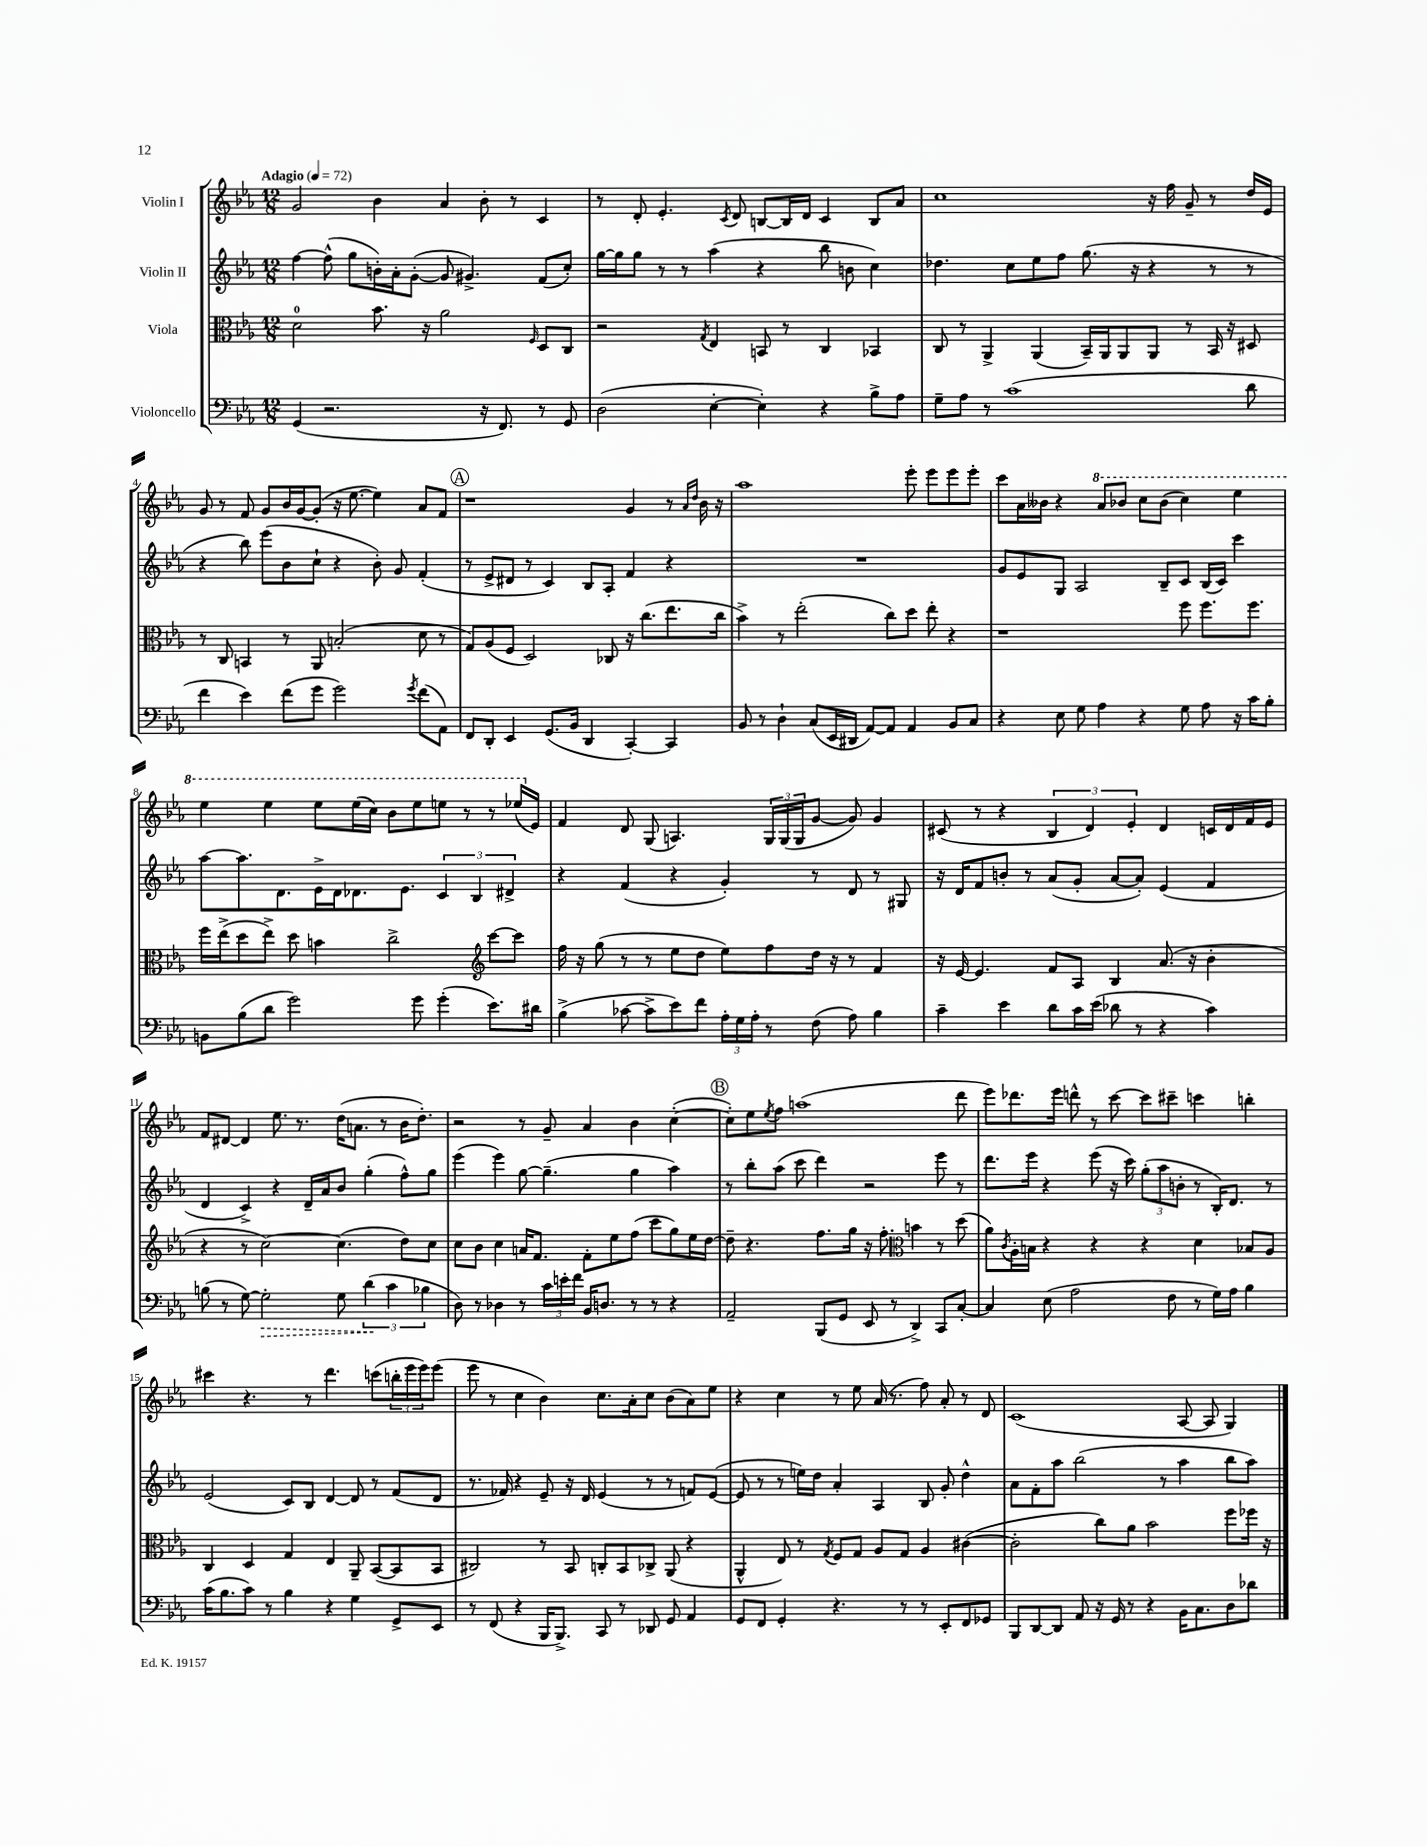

**kern	**kern	**kern	**kern
*staff4	*staff3	*staff2	*staff1
*clefF4	*clefC3	*clefG2	*clefG2
*k[b-e-a-]	*k[b-e-a-]	*k[b-e-a-]	*k[b-e-a-]
*M12/8	*M12/8	*M12/8	*M12/8
*MM72	*MM72	*MM72	*MM72
(4GG/	2d\	[4ff\	2g/
2.r	.	(8ff^^\]	.
.	.	8gg\L	.
.	8.b-\	16b'\L)	4b-\
.	.	16a-'\J	.
.	.	([8g'\J	.
.	16r	.	.
.	2a-\	8g/]	4a-/
.	.	4.g#^/)	.
16r	.	.	8b-'\
8.FF/)	.	.	.
.	.	.	8r
.	16qqF/	.	.
8r	8D/L	(8f/L	4c/
8GG/	8C/J	8cc'/J)	.
=	=	=	=
(2D\	2r	[16gg\LL	8r
.	.	16gg\]J	.
.	.	8gg\J	8d'/
.	.	8r	4.e-'/
.	.	8r	.
.	8qG/	.	.
[4E-'\	4E-/	(4aa-\	.
.	.	.	8qc/
.	.	.	8d/
4E-'\])	8BB/	4r	[8B/L
.	8r	.	16B/]L
.	.	.	16d/JJ
4r	4C/	8bb-\	4c/
.	.	8b\	.
8B-^\L	4BB-/	4cc\)	8B/L
8A-\J	.	.	8a-/J
=	=	=	=
8G~\L	8C/	4.dd-\	1cc
8A-\J	8r	.	.
8r	4AA-^/	.	.
(1c	.	8cc\L	.
.	(4AA-/	8ee-\	.
.	.	8ff\J	.
.	16BB-~/LL)	(8.gg\	.
.	16AA-/J	.	.
.	8AA-/	.	.
.	.	16r	.
.	8AA-/J	4r	16r
.	.	.	16ff\
.	8r	.	8g~/
.	16BB-/	8r	8r
.	16r	.	.
8d\	8D#/	8r	16dd/LL
.	.	.	16e-/JJ
=	=	=	=
4f\	8r	4r	8g/
.	8C/	.	8r
4e-\)	4BB/	8bb-\)	8f/
.	.	(8eee-\L	8g/L
(8f\L	8r	8b-\	16b-/L
.	.	.	[16g/J
8g\J	8AA-/	8cc`\J	(8g'/]J
2g\)	(2B'/	4r	16r
.	.	.	[8.ee-\
.	.	8b-'\)	4ee-\])
.	.	8g/	.
8qg/	.	.	.
(8f\L	8d\	(4f'/	8a-/L
8AA-\J)	8r	.	8f/J
=	=	=	=
8FF/L	8G/L)	8r	1r
8DD'/J	(8A-/	8e-^/L	.
4EE-/	8F/J	8d#/J	.
.	2D/)	8r	.
(8.GG/L	.	4c/)	.
16BB-/Jk	.	.	.
4DD/	.	8B-/L	.
.	8C-/	8A-'/J	.
[4CC'/)	16r	4f/	4g/
.	(8.cc\L	.	.
4CC/]	8.ee-\	4r	8r
.	.	.	16qqa-/LL
.	.	.	16qqdd/JJ
.	.	.	16b-\
.	16cc\Jk	.	16r
=	=	=	=
8BB-/	4b-^\)	1.r	1aa-
8r	.	.	.
4D`\	8r	.	.
.	(2ee-'\	.	.
(8C/L	.	.	.
16EE-/L	.	.	.
16DD#/JJ	.	.	.
[8AA-/L)	.	.	.
8AA-/]J	8cc\L)	.	.
4AA-/	8dd\J	.	8eee-'\
.	8ee-'\	.	8eee-\L
8BB-/L	4r	.	8eee-\
8C/J	.	.	8eee-'\J
=	=	=	=
4r	1r	8g/L	8ccc\L
.	.	8e-/	16a-\L
.	.	.	16b--\JJ
8E-\	.	8G/J	4r
8G\	.	2A-/	.
4A-\	.	.	8aa-/L
.	.	.	8bb-/J
4r	.	.	8ccc\L
.	.	8B-~/L	(8bb-\J
8G\	8ff\	8c/J	4ccc\)
8A-\	8.ff\L	(16B-/LL	.
.	.	16c/JJ)	.
16r	.	4ccc\	4eee-\
16c\LK	8.ff\J	.	.
8B-'\J	.	.	.
=	=	=	=
8BB\L	16ff\LL	[8aa-\L	4eee-\
.	(16ee-^\J	.	.
(8B-\	8dd\	8.aa-\]	.
8d\J	8ee-^\J)	.	4eee-\
.	.	8.d\	.
2g\)	8dd\	.	.
.	4b\	16e-^\L	8eee-\L
.	.	16d\J	.
.	.	8.d-\	(16eee-\L
.	.	.	16ccc\JJ)
.	2cc^\	.	8bb-\L
.	.	8.e-\J	.
8g\	.	.	8eee-\
(4g'\	.	6c/	8eee\J
.	.	.	8r
.	.	6B-/	.
*	*clefG2	*	*
8.e-\L)	[8ccc\L	.	8r
.	.	6d#^/	.
.	8ccc\]J	.	(16eee-/LL
16d#\Jk	.	.	16e-/JJ)
=	=	=	=
(4B-^\	16ff\	4r	4f/
.	16r	.	.
.	(8gg\	.	.
[8c-\	8r	(4f/	8d/
8c-^\]L	8r	.	(8G/
8e-\)	8ee-\L	4r	4.A/)
8f\J	8dd\J	.	.
24A-'\LL	8ee-\L)	4g'/)	.
24G\	.	.	.
24A-'\JJ	.	.	.
8r	8ff\	.	24G/LL
.	.	.	(24G/
.	.	.	24G/J
(8F\	16dd\Jk	8r	[8g/J
.	16r	.	.
8A-\)	8r	8d/	8g/])
4B-\	4f/	8r	4g/
.	.	8G#/	.
=	=	=	=
4c~\	16r	16r	(8c#/
.	[16e-/	16d/LK	.
.	4.e-/]	8f/	8r
4e-\	.	8b'/J	4r
.	.	8r	.
8d\L	8f/L	(8a-/L	6B-/
16c\L	8A-/J	8g'/J	.
.	.	.	6d/)
(16e-\JJ	.	.	.
8d-\	4B-/	[8a-/L	.
.	.	.	6e-'/
8r	.	8a-'/]J)	.
4r	(8.a-/	(4e-/	4d/
.	16r	.	.
4c\)	4b-'\	4f/	16c/LL
.	.	.	16d/
.	.	.	16f/
.	.	.	16e-/JJ
=	=	=	=
(8B\	4r	4d/	8f/L
8r	.	.	[8d#/J
[8G\)	8r	4c^/)	4d#/]
2G'\]	[2cc\)	.	.
.	.	4r	8.ee-\
.	.	.	8.r
.	.	16d~/LL	.
.	.	16a-/J	.
8G\	(4.cc\]	8b-/J	(16dd\LK
.	.	.	8.a\J
(6d\	.	(4gg'\	.
.	.	.	8r
6c\	.	.	.
.	8dd\L)	8ff^^\L)	16b-\LK
.	.	.	8.dd'\J)
6B-\	.	.	.
.	8cc\J	8gg\J	.
=	=	=	=
8D\)	8cc\L	(4eee-\	2r
8r	8b-\J	.	.
4D-\	4cc\	4eee-\)	.
8r	16a/LK	[8gg\	8r
.	8.f/J	.	.
24c\LL	.	(4.gg~\]	8g~/
24e'\	.	.	.
24f\JJ	.	.	.
16BB-/LK	8f'\L	.	4a-/
8.D/J	.	.	.
.	8ee-\	.	.
8r	(8ff\J	4gg\	4b-\
8r	8ccc\L	.	.
4r	8gg\)	4aa-\)	([4cc'\
.	16ee-\L	.	.
.	[16dd\JJ	.	.
=	=	=	=
2AA-~/	8dd~\]	8r	8cc'\]L)
.	4.r	8bb-'\L	8ee-\
.	.	.	8qee-/
.	.	(8aa-\J	8ff\J
.	.	8ccc\	(1aa
(8BBB-/L	8.ff\L	4ddd\)	.
8GG/J	.	.	.
.	16gg\Jk	.	.
8EE-/	16r	2r	.
.	8.ff'\	.	.
8r	.	.	.
*	*clefC3	*	*
4DD^/)	4b\	.	.
8CC/L	8r	8eee-\	.
[8C'/J	(8dd\	8r	8ddd\
=	=	=	=
4C/]	8a-\L)	8.ddd\L	8eee-\L)
.	8qc/	.	.
.	16A-'\L	.	8.ddd-\
.	16B\JJ	16eee-\Jk	.
(8E-\	4r	4r	.
.	.	.	16eee-\Jk
2A-\	.	.	8ddd^^\
.	4r	(8eee-\	8r
.	.	16r	[8ccc\
.	.	16ccc\)	.
.	4r	(12gg'\L	8ccc\]L
.	.	12aa-\	.
8F\	.	.	8ccc#~\J
.	.	12b'\J	.
8r	4d\	8r	4ccc\
16G\LL)	.	16B-'/LK)	.
16A-\JJ	.	8.d/J	.
4B-\	8B-/L	.	4bb'\
.	8A-/J	8r	.
=	=	=	=
(16c\LK	4C/	(2e-/	4ccc#\
8.B-\	.	.	.
8c\J)	4D/	.	4.r
8r	.	.	.
4B-\	4G/	8c/L)	.
.	.	8B-/J	8r
4r	4E-/	[4d/	4.ddd\
4G\	8AA-~/	8d/]	.
.	([8BB-/L	8r	(8ccc\L
8GG^/L	8BB-/]	(8f/L	24bb'\L
.	.	.	24eee-\
.	.	.	24eee-\J)
8EE-/J	8BB-/J	8d/J	(8eee-\J
=	=	=	=
8r	2C#/)	8.r	8eee-\
(8FF/	.	.	8r
.	.	16f-/)	.
4r	.	4r	4cc\
16BBB-/LK	8r	8e-~/	4b-\)
8.BBB-^/J)	.	.	.
.	8BB-/	16r	.
.	.	16d/	.
8CC/	8C'/L	(4e-/	8.cc\L
8r	8BB-/	.	.
.	.	.	16a-'\k
8DD-/	8C-^/J	8r	8cc\J
8GG/	(8AA-/	8r	(8b-\L
4AA-/	4r	8f/L)	8a-\)
.	.	([8e-/J	8ee-\J
=	=	=	=
8GG/L	4AA-^^/	8e-/]	4r
8FF/J	.	8r	.
4GG'/	8E-/)	8r	4cc\
.	8r	16ee\LL)	.
.	.	16dd\JJ	.
.	8qG/	.	.
4.r	8F/L	4a-'/	8r
.	8G/J	.	8ee-\
.	8A-/L	4A-/	(16a-/
.	.	.	8.r
8r	8G/J	.	.
8r	4A-/	8B-/	8ff\)
8EE-'/L	.	8g'/	8a-'/
8FF/	([4c#\	4dd^^\	8r
8GG-/J	.	.	8d/
=	=	=	=
8BBB-/L	2c#'\]	8a-\L	(1c
[8DD/	.	8f'\	.
8DD/]J	.	8aa-\J	.
8AA-/	.	(2bb-\	.
16r	8cc\L)	.	.
16GG/	.	.	.
8r	8a-\J	.	.
4r	2b-\	.	.
.	.	8r	.
16BB-\LK	.	4aa-\	[8A-/
8.C\	.	.	.
.	.	.	8A-/]
8D\	8ff\L	8bb-\L	4G/)
8d-\J	16ff-\Jk	8aa-\J)	.
.	16r	.	.
==	==	==	==
*-	*-	*-	*-
